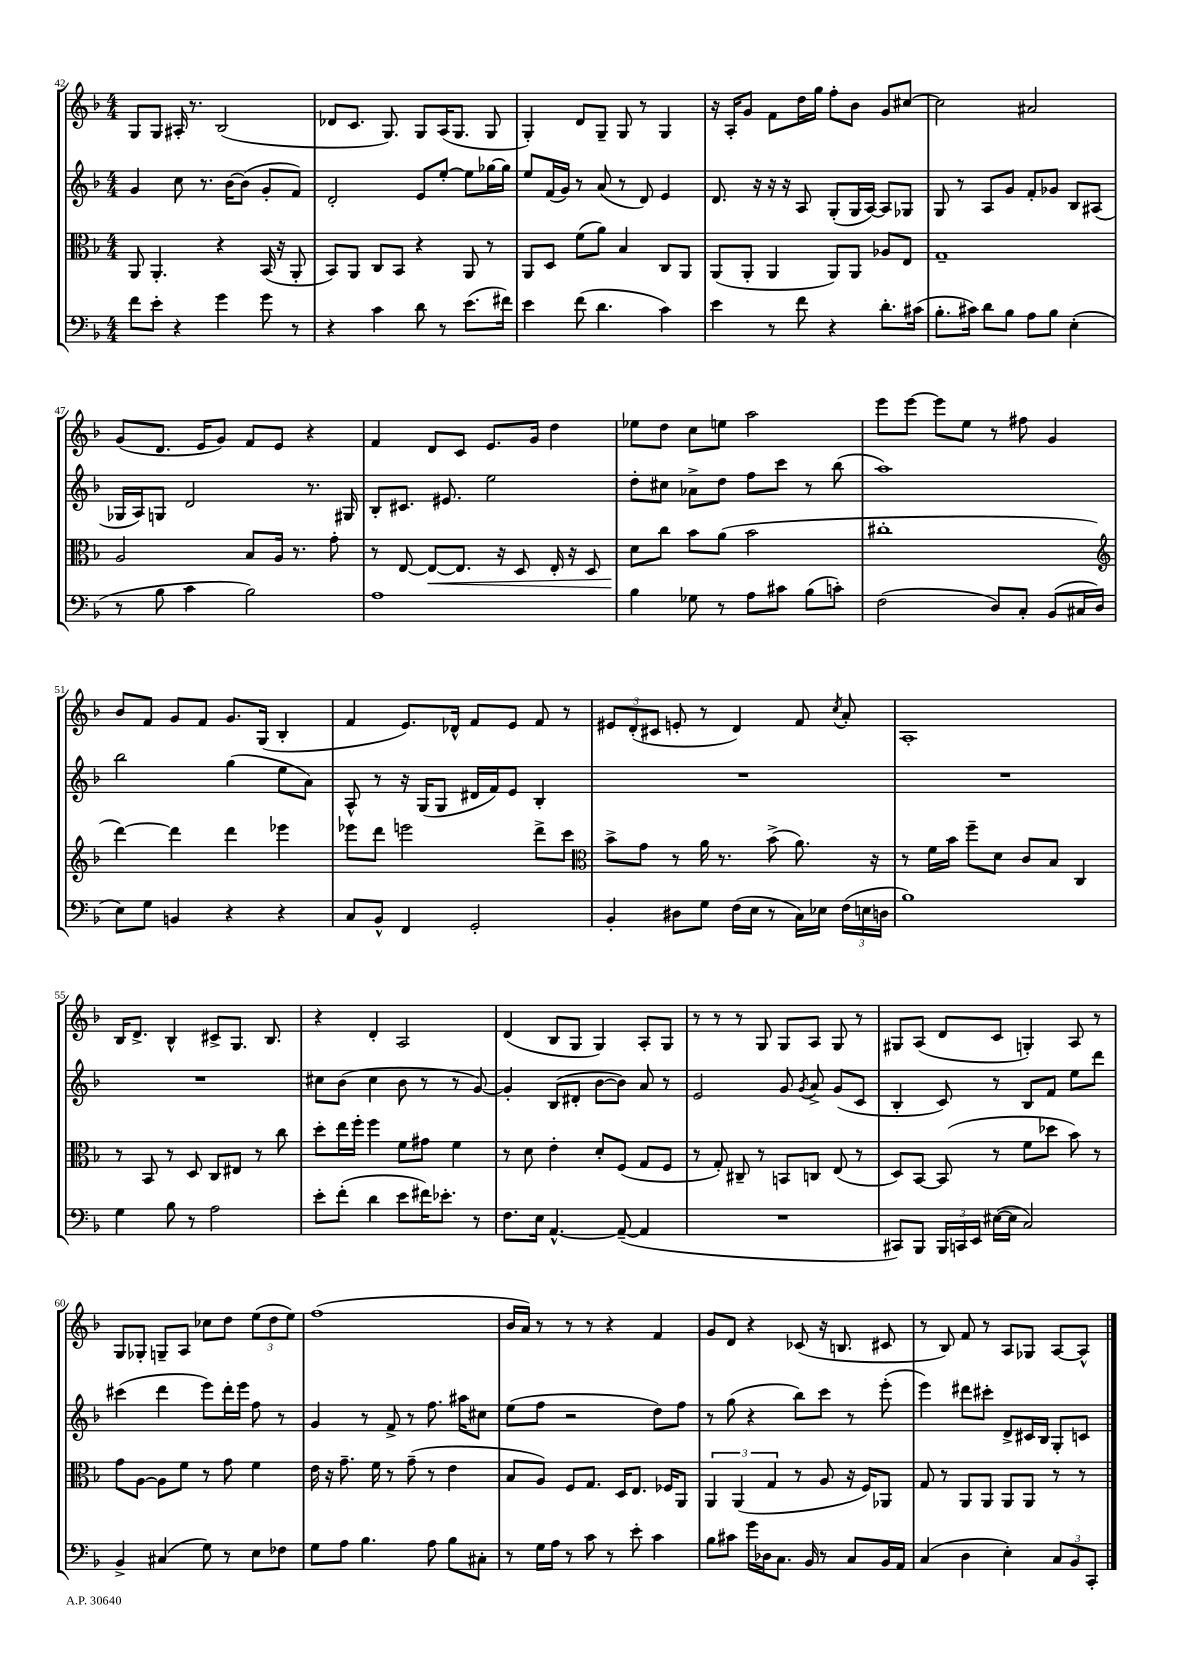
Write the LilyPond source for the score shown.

<<
\new StaffGroup <<
\new Staff = "s0" {
    \clef treble \key f \major \numericTimeSignature \time 4/4
    \autoBeamOff g8[ g8] ais16-. r8. bes2( |
    des'8[ c'8.] g8.) g8[ a16( g8.] g8 |
    g4-.) d'8[ g8]-- g8 r8 g4 |
    r16 a16[-. g'8] f'8[ d''16 g''16] f''8[-. bes'8] g'8[ cis''8]~ |
    cis''2 ais'2 |
    g'8[( d'8.] e'16[ g'8]) f'8[ e'8] r4 |
    f'4 d'8[ c'8] e'8.[ g'16] d''4 |
    ees''8[ d''8] c''8[ e''8] a''2 |
    e'''8[ e'''8]~ e'''8[ e''8] r8 fis''8 g'4 |
    bes'8[ f'8] g'8[ f'8] g'8.[ g16]( bes4-. |
    f'4 e'8.[) des'16]-^ f'8[ e'8] f'8 r8 |
    \tuplet 3/2 { eis'8[ d'8-.( cis'8] } e'8-. r8 d'4) f'8 \acciaccatura { c''8 } a'8-. |
    a1-. |
    bes16[ d'8.]-> bes4-^ cis'8[-> g8.] bes8. |
    r4 d'4-. a2 |
    d'4( bes8[ g8] g4) a8[-. g8] |
    r8 r8 r8 g8 g8[ a8] g8 r8 |
    gis8[ a8]( d'8[ c'8] g4-.) a8 r8 |
    g8[ ges8]-. g8[-- a8] ces''8[ d''8] \tuplet 3/2 { e''8[( d''8 e''8]) } |
    f''1( |
    bes'16[ a'16]) r8 r8 r8 r4 f'4 |
    g'8[ d'8] r4 ces'8( r16 b8. cis'8 |
    r8 bes8) f'8 r8 a8[ ges8] a8[~ a8]-^ \bar "|." |
}
\new Staff = "s1" {
    \clef treble \key f \major \numericTimeSignature \time 4/4
    \autoBeamOff g'4 c''8 r8. bes'16[~ bes'8]( g'8[-. f'8]) |
    d'2-. e'8[ e''8]~-. e''8[ ges''16~ ges''16] |
    e''8[ f'16( g'16]) r8 a'8( r8 d'8) e'4 |
    d'8. r16 r16 r16 a8 g8[-.( g16 a16]~) a8[ ges8] |
    g8 r8 a8[ g'8] f'8[-. ges'8] bes8[ ais8]( |
    ges16[ a16) g8] d'2 r8. gis16 |
    bes8[-. cis'8.] eis'8. e''2 |
    d''8[-. cis''8] aes'8[-> d''8] f''8[ c'''8] r8 bes''8( |
    a''1) |
    bes''2 g''4( e''8[ a'8]) |
    a8-^ r8 r16 g16[( g8] dis'16[ f'16) e'8] bes4-. |
    R1 |
    R1 |
    R1 |
    cis''8[ bes'8]( cis''4 bes'8 r8 r8 g'8~) |
    g'4-. bes8[( dis'8]-. bes'8[~ bes'8]) a'8 r8 |
    e'2 g'8 \acciaccatura { g'8 } a'8-> g'8[( c'8] |
    bes4-. c'8) r8 bes8[ f'8] e''8[ d'''8] |
    cis'''4( d'''4 e'''8[) d'''16-. e'''16] f''8 r8 |
    g'4 r8 f'8-> r8 f''8. ais''16[ cis''8] |
    e''8[( f''8] r2 d''8[) f''8] |
    r8 g''8( r4 bes''8[) c'''8] r8 e'''8-.( |
    e'''4) dis'''8[ cis'''8]-. d'8[-> cis'16 bes16] g8[-. c'8] \bar "|." |
}
\new Staff = "s2" {
    \clef alto \key f \major \numericTimeSignature \time 4/4
    \autoBeamOff a,8 a,4.-. r4 bes,16( r16 a,8-. |
    bes,8[) a,8] c8[ bes,8] r4 a,8 r8 |
    a,8[ d8] f'8[( a'8]) bes4 c8[ a,8] |
    a,8[( a,8]-. a,4 a,8[) a,8] aes8[ e8] |
    g1-- |
    a2 bes8[ a16] r8. g'8-. |
    r8 e8~ e8[~\< e8.] r16 d8 e16-. r16 d8 |
    d'8[\! c''8] bes'8[ a'8]( bes'2 |
    cis''1-. |
    \clef treble d'''4~) d'''4 d'''4 ees'''4 |
    ees'''8[ d'''8] e'''2 d'''8[-> c'''8] |
    \clef alto bes'8[-> g'8] r8 a'16 r8. bes'8->( a'8.) r16 |
    r8 f'16[ bes'16] f''8[-- d'8] c'8[ bes8] c4 |
    r8 bes,8 r8 d8 c8[ eis8] r8 c''8 |
    d''8[-. e''16 f''16]-. f''4 f'8[ gis'8] f'4 |
    r8 d'8 e'4-. d'8[-. f8]( g8[ f8] |
    r8 g8-.) cis8-- r8 b,8[ c8] e8( r8 |
    d8[) bes,8]~ bes,8( r8 f'8[ des''8] bes'8) r8 |
    g'8[ a8]~ a8[ f'8] r8 g'8 f'4 |
    e'16 r16 g'8.-- f'16 r8 g'8--( r8 e'4 |
    bes8[ a8]) f8[ g8.] d16[ e8.] fes16[ a,8] |
    \tuplet 3/2 { a,4 a,4( g4 } r8 a8 r16 f16[) aes,8] |
    g8 r8 a,8[ a,8] a,8[ a,8] r8 r8 \bar "|." |
}
\new Staff = "s3" {
    \clef bass \key f \major \numericTimeSignature \time 4/4
    \autoBeamOff f'8[ e'8]-. r4 g'4 g'8 r8 |
    r4 c'4 d'8 r8 e'8.[( fis'16]) |
    e'4 f'8( d'4. c'4) |
    e'4 r8 f'8 r4 d'8.[-. cis'16]( |
    bes8.[-. cis'16]) d'8[ bes8] a8[ bes8] e4-.( |
    r8 bes8 c'4 bes2) |
    a1 |
    bes4 ges8 r8 a8[ cis'8] bes8[( c'8]-.) |
    f2( d8[) c8]-. bes,8[( cis16 d16] |
    e8[) g8] b,4 r4 r4 |
    c8[ bes,8]-^ f,4 g,2-. |
    bes,4-. dis8[ g8] f16[( e16] r8 c16[) ees16] \tuplet 3/2 { f16[( e16 d16] } |
    bes1) |
    g4 bes8 r8 a2 |
    e'8[-. f'8]-.( d'4 e'8[ fis'16) ees'8.]-. r8 |
    f8.[ e16] a,4.~-^ a,8~--( a,4 |
    R1 |
    cis,8[) bes,,8] \tuplet 3/2 { bes,,16[ c,16 e,16] } eis16[~( eis16] c2) |
    bes,4-> cis4( g8) r8 e8[ fes8] |
    g8[ a8] bes4. a8 bes8[ cis8]-. |
    r8 g16[ a16] r8 c'8 r8 e'8-. c'4 |
    bes8[ cis'8] g'16[ des16 c8.] bes,16 r8 c8[ bes,16 a,16] |
    c4( d4 e4-.) \tuplet 3/2 { c8[ bes,8 c,8]-. } \bar "|." |
}
>>
>>
\layout { \context { \Score currentBarNumber = #42 } }
